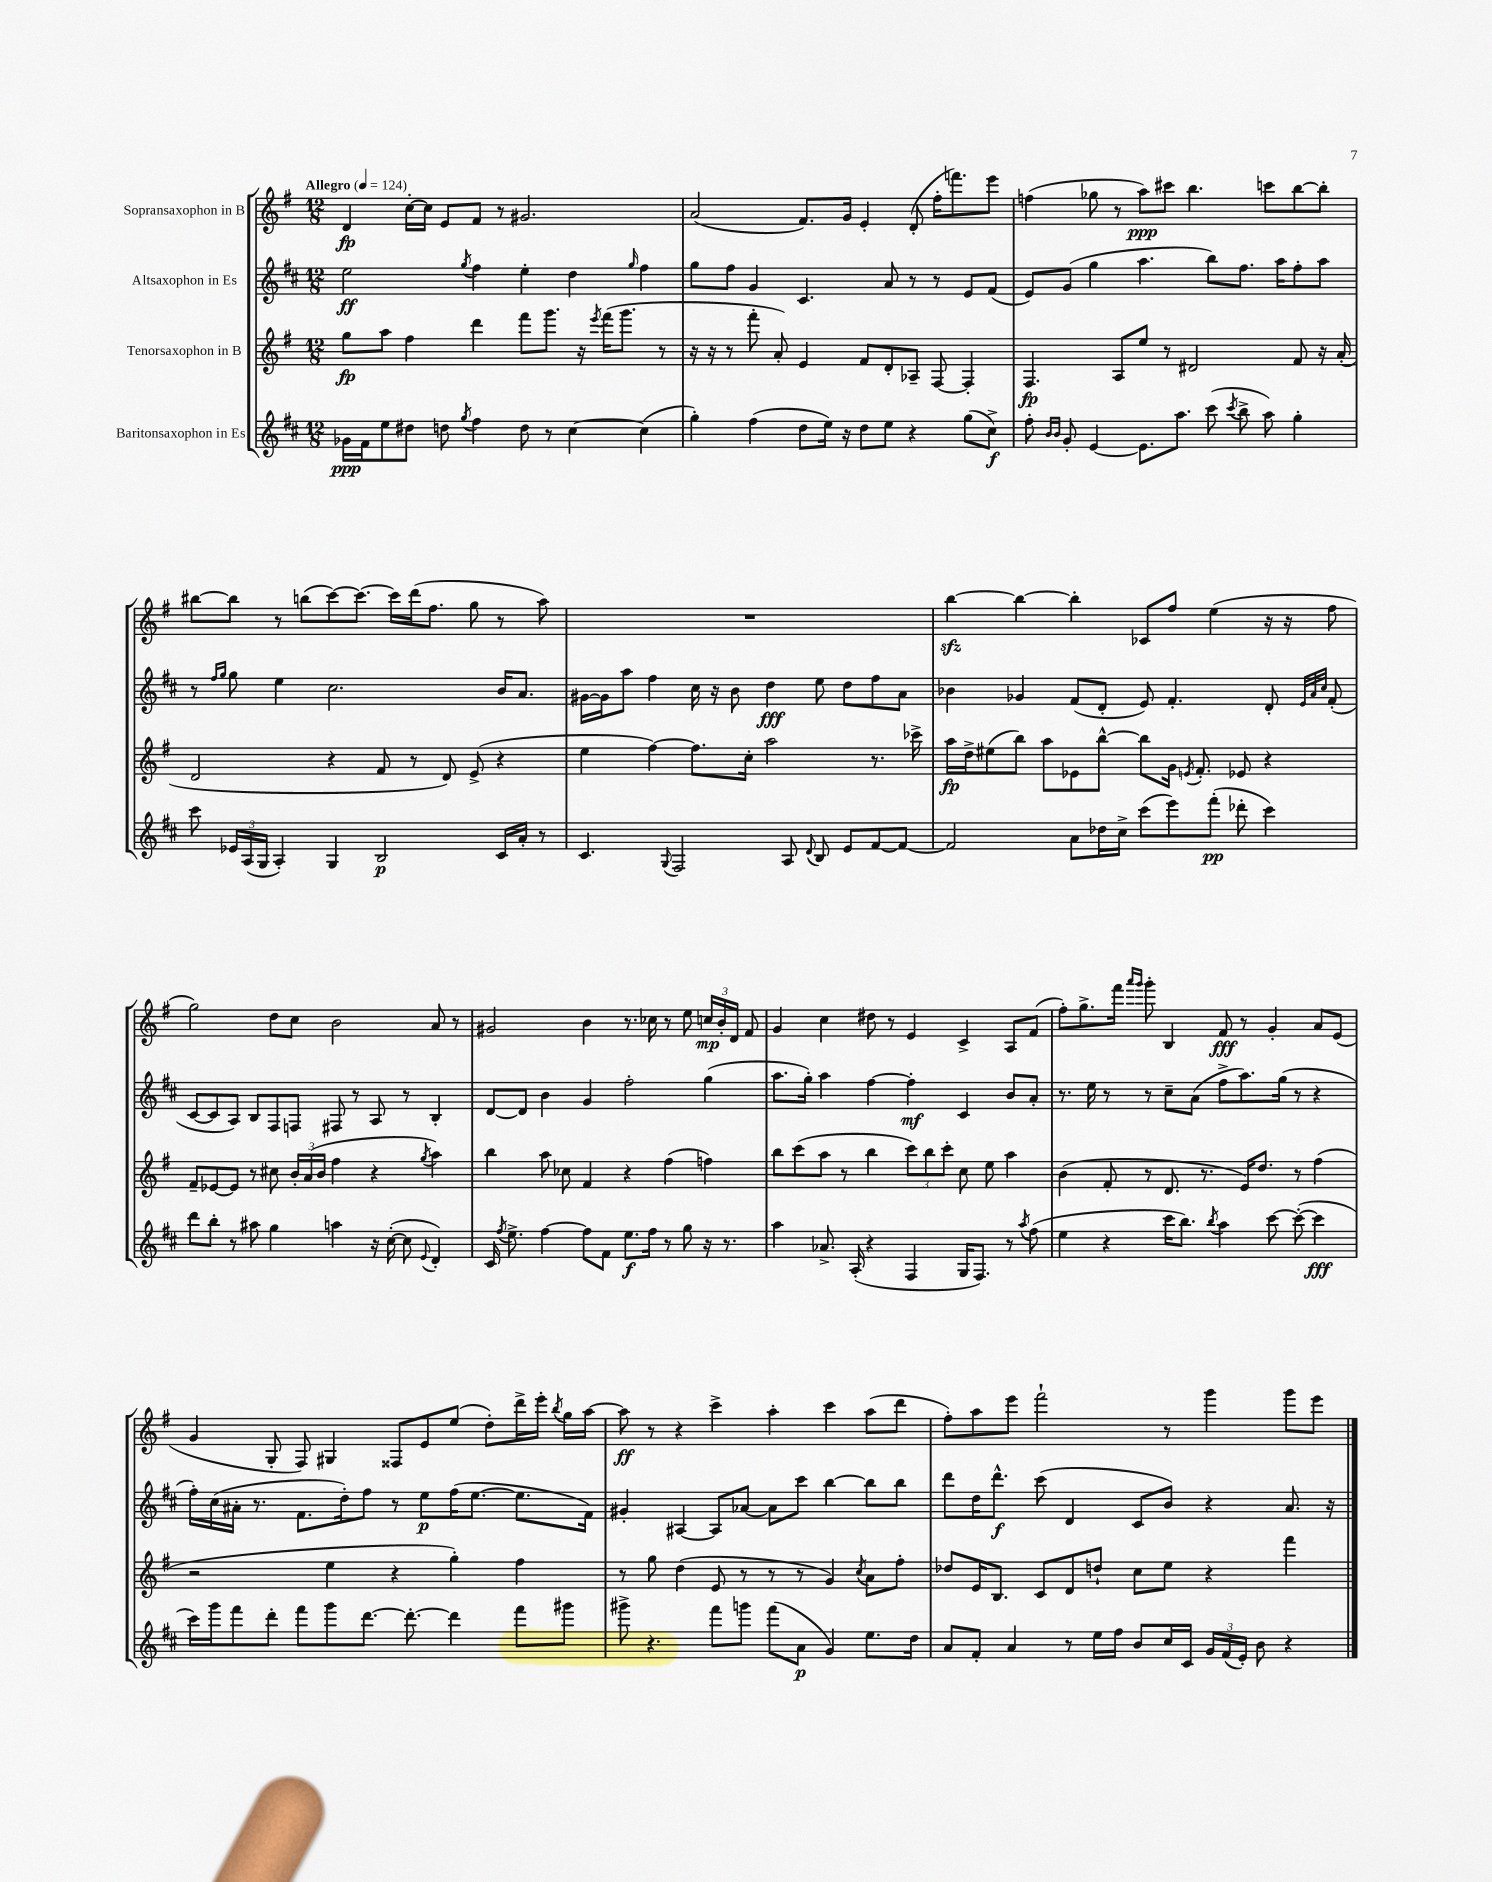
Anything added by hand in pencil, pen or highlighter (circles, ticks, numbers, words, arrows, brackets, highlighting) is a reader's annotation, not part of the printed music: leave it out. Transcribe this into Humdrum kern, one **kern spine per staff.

**kern	**kern	**kern	**kern
*staff4	*staff3	*staff2	*staff1
*clefG2	*clefG2	*clefG2	*clefG2
*k[f#c#]	*k[f#]	*k[f#c#]	*k[f#]
*M12/8	*M12/8	*M12/8	*M12/8
*MM124	*MM124	*MM124	*MM124
16g-\LL	8gg\L	2ee\	4d/
16f#\J	.	.	.
8ee\	8aa\J	.	.
8dd#\J	4ff#\	.	[16cc'\LL
.	.	.	16cc\]JJ
8dd\	.	.	8e/L
8qgg/	.	8qgg/	.
4ff#\	4ddd\	4ff#\	8f#/J
.	.	.	8r
8dd\	8fff#\L	4ee'\	2.g#/
8r	8.ggg\J	.	.
[4cc#\	.	4dd\	.
.	16r	.	.
.	8qeee/	.	.
.	(16fff#\LK	.	.
.	8.ggg\J	.	.
.	.	16qqgg/	.
(4cc#\]	.	4ff#\	.
.	8r	.	.
=	=	=	=
4gg'\)	16r	8gg\L	(2a/
.	16r	.	.
.	8r	8ff#\J	.
(4ff#\	8fff#'\	4g/	.
.	8a'/)	.	.
8dd\L	4e/	4.c#/	8.f#/L)
16ee\Jk)	.	.	.
16r	.	.	16g/Jk
8dd\L	8f#/L	.	4e'/
8ee\J	8d'/	8a/	.
4r	8A-~/J	8r	(8d'/
.	[8F#/	8r	16ff#'\LK
.	.	.	8.fff\)
(8gg\L	4F#'/]	8e/L	.
8cc#^\J)	.	(8f#/J	8eee\J
=	=	=	=
8ff#'\	4.F#/	8e/L)	(4ff\
16qqb/LL	.	.	.
16qqb/JJ	.	.	.
8g'/	.	(8g/J	.
[4e/	.	4gg\	8gg-\
.	8A/L	.	8r
8.e\]L	8ee/J	4.aa\	8aa\L)
.	8r	.	8ccc#\J
8.aa\J	.	.	.
.	2d#/	.	4.bb\
(8ccc#\	.	8bb\L)	.
8qccc#/	.	.	.
8bb^\	.	8.ff#\J	.
8aa\)	.	.	8ccc\L
.	.	16aa\LK	.
4gg'\	8f#/	8ff#'\	[8bb\
.	16r	8aa\J	8bb'\]J
.	(16a'/	.	.
=	=	=	=
8ccc#\	2d/	8r	[8bb#\L
.	.	16qqff#/LL	.
.	.	16qqgg/JJ	.
24e-/LL	.	8gg\	8bb#\]J
(24A/	.	.	.
24G/JJ	.	.	.
4A'/)	.	4ee\	8r
.	.	.	(8bb\L
4G/	4r	2.cc#\	[8ccc\)
.	.	.	8.ccc\_J
2B/	8f#/	.	.
.	.	.	16ccc\]LL
.	8r	.	(16ddd\J
.	.	.	8.ff#\J
.	8d/)	.	.
.	(8e^/	.	8gg\
16c#/LL	4r	16b/LK	8r
16a'/JJ	.	8.a/J	.
8r	.	.	8aa\)
=	=	=	=
4.c#/	4ee\	[16g#\LL	1.r
.	.	16g#\]J	.
.	.	8aa\J	.
.	[4ff#\)	4ff#\	.
8qqG/	.	.	.
2F#/	.	.	.
.	8.ff#\]L	16cc#\	.
.	.	16r	.
.	.	8b\	.
.	16cc'\Jk	.	.
.	2aa\	4dd\	.
8A/	.	.	.
8qqd/	.	.	.
8B/	.	8ee\	.
8e/L	.	8dd\L	.
[8f#/	8.r	8ff#\	.
8f#/_J	.	8a\J	.
.	16ccc-^\	.	.
=	=	=	=
2f#/]	16aa\LL	4b-\	[4bb\
.	16dd^\J	.	.
.	(8ee#\	.	.
.	8bb\J)	4g-/	4bb\_
.	8aa\L	.	.
8a\L	8e-\	(8f#/L	4bb'\]
16dd-\L	[8bb^^\J	8d'/J	.
16cc#^\JJ	.	.	.
(8ccc#\L	8bb\]L	8e/)	8c-/L
8eee\)	16g\Jk	4.f#'/	8ff#/J
.	8qe/	.	.
.	8.f#'/	.	.
(8fff#'\J	.	.	(4ee\
8ddd-'\	8e-/	.	.
4ccc#\)	4r	8d'/	16r
.	.	.	16r
.	.	32qqe/LLL	.
.	.	32qqa/	.
.	.	32qqcc#/JJJ	.
.	.	(8f#'/	8ff#\
=	=	=	=
8ddd\L	8f#~/L	[8c#/L	2gg\)
8bb'\J	[8e-/	8c#/]	.
8r	8e-/]J	8A/J)	.
8aa#\	8r	8B/L	.
4gg\	8cc#\	8F#/	8dd\L
.	24b'/LL	8F/J	8cc\J
.	(24a/	.	.
.	24b/JJ	.	.
4aa\	4ff#\	8F#/	2b\
.	.	8r	.
16r	4r	8A/	.
([16cc#'\	.	.	.
8cc#\]	.	8r	.
8qqe/	8qgg/	.	.
4d'/)	4aa\)	4B'/	8a/
.	.	.	8r
=	=	=	=
16c#/	4bb\	[8d/L	2g#/
8qff#/	.	.	.
8.ee^\	.	.	.
.	.	8d/]J	.
[4ff#\	8aa\	4b\	.
.	8cc-\	.	.
8ff#\]L	4f#/	4g/	4b\
8f#\J	.	.	.
8.ee\L	4r	2ff#'\	8.r
16ff#\Jk	.	.	16cc-\
8r	(4ff#\	.	8r
8gg\	.	.	8ee\
16r	4ff\)	(4gg\	24cc/LL
.	.	.	24b'/
8.r	.	.	.
.	.	.	24d/JJ
.	.	.	8f#/
=	=	=	=
4aa\	8bb\L	8.aa\L	4g/
.	(8ccc\	.	.
.	.	16gg'\Jk)	.
8.a-^/	8aa\J	4aa\	4cc\
.	8r	.	.
(16A'/	.	.	.
4r	4bb\	[4ff#\	8dd#\
.	.	.	8r
4F#/	12ccc\L)	4ff#'\]	4e/
.	12bb\	.	.
.	12ccc'\J	.	.
16G/LK	8cc\	4c#/	4c^/
8.F#/J)	.	.	.
.	8ee\	.	.
8r	4aa\	8b/L	8A/L
8qaa/	.	.	.
(8ff#\	.	8a'/J	(8f#/J
=	=	=	=
4ee\	(4b\	8.r	8ff#'\L)
.	.	.	8.gg^\
.	.	16ee\	.
4r	8f#'/	8r	.
.	.	.	16fff#\Jk
.	.	.	16qqaaa/LL
.	.	.	16qqggg/JJ
.	8r	8r	8ggg'\
16ccc#\LK	8.d/	8cc#~\L	4B/
8.bb\J)	.	.	.
.	.	(8a\J	.
.	8.r	.	.
8qbb/	.	.	.
4aa\	.	8ff#^\L	8f#/
.	16e/LK)	8.aa\)	8r
.	8.dd/J	.	.
[8ccc#\	.	.	4g'/
.	.	(16gg\Jk	.
(8ccc#'\_	8r	8r	.
4ccc#\]	(4ff#\	4r	8a/L
.	.	.	(8e/J
=	=	=	=
16ccc#\LL)	2r	16ff#'\LL)	4g/
16ggg\J	.	(16cc#\	.
8fff#\	.	16a#'\JJ	.
.	.	8.r	.
8ddd'\J	.	.	8G'/
8fff#\L	.	8.f#\L	8F#/)
8ggg\	4ee\	.	4G#/
.	.	16dd'\k)	.
[8.ddd\J	.	8ff#\J	.
.	4r	8r	8F##/L
8.ddd'\_	.	.	.
.	.	8ee\L	8e/
4ddd\]	4gg'\)	(16ff#\K	(8ee/J
.	.	[8.ee\J	.
.	.	.	8dd'\L)
8fff#\L	4ff#\	8.ee\]L	16ddd^\L
.	.	.	16eee'\JJ
.	.	.	8qbb/
8ggg#\J	.	.	16gg\LL
.	.	16f#\Jk)	[16aa\JJ
=	=	=	=
8ggg#^\	8r	4g#'/	8aa\]
4.r	8gg\	.	8r
.	(4dd\	[4A#/	4r
8fff#\L	8e/	8A#/]L	4ccc^\
8ggg\J	8r	[8a-/J	.
(8fff#\L	8r	8a-\]L	4aa'\
8a\J	8r	8ccc#\J	.
4g/)	4g/)	[4bb\	4ccc\
.	8qcc/	.	.
8.ee\L	8a\L	8bb\]L	(8aa\L
.	8ff#'\J	8bb\J	8ddd\J
16dd\Jk	.	.	.
=	=	=	=
8a/L	8dd-/L	8ddd\L	8ff#'\L)
8f#'/J	16e/K	16dd\K	8aa\
.	8.B/J	8.ddd^^\J	.
4a/	.	.	8eee\J
.	8c/L	(8ccc#\	2fff#`\
8r	8d/	4d/	.
16ee\LL	8dd`/J	.	.
16ff#\JJ	.	.	.
8b/L	8cc\L	8c#/L	.
16cc#/L	8ee\J	8b/J)	8r
16c#/JJ	.	.	.
24g/LL	4r	4r	4ggg\
(24f#/	.	.	.
24e'/JJ)	.	.	.
8b\	.	.	.
4r	4fff#\	8.a/	8ggg\L
.	.	.	8eee\J
.	.	16r	.
==	==	==	==
*-	*-	*-	*-
